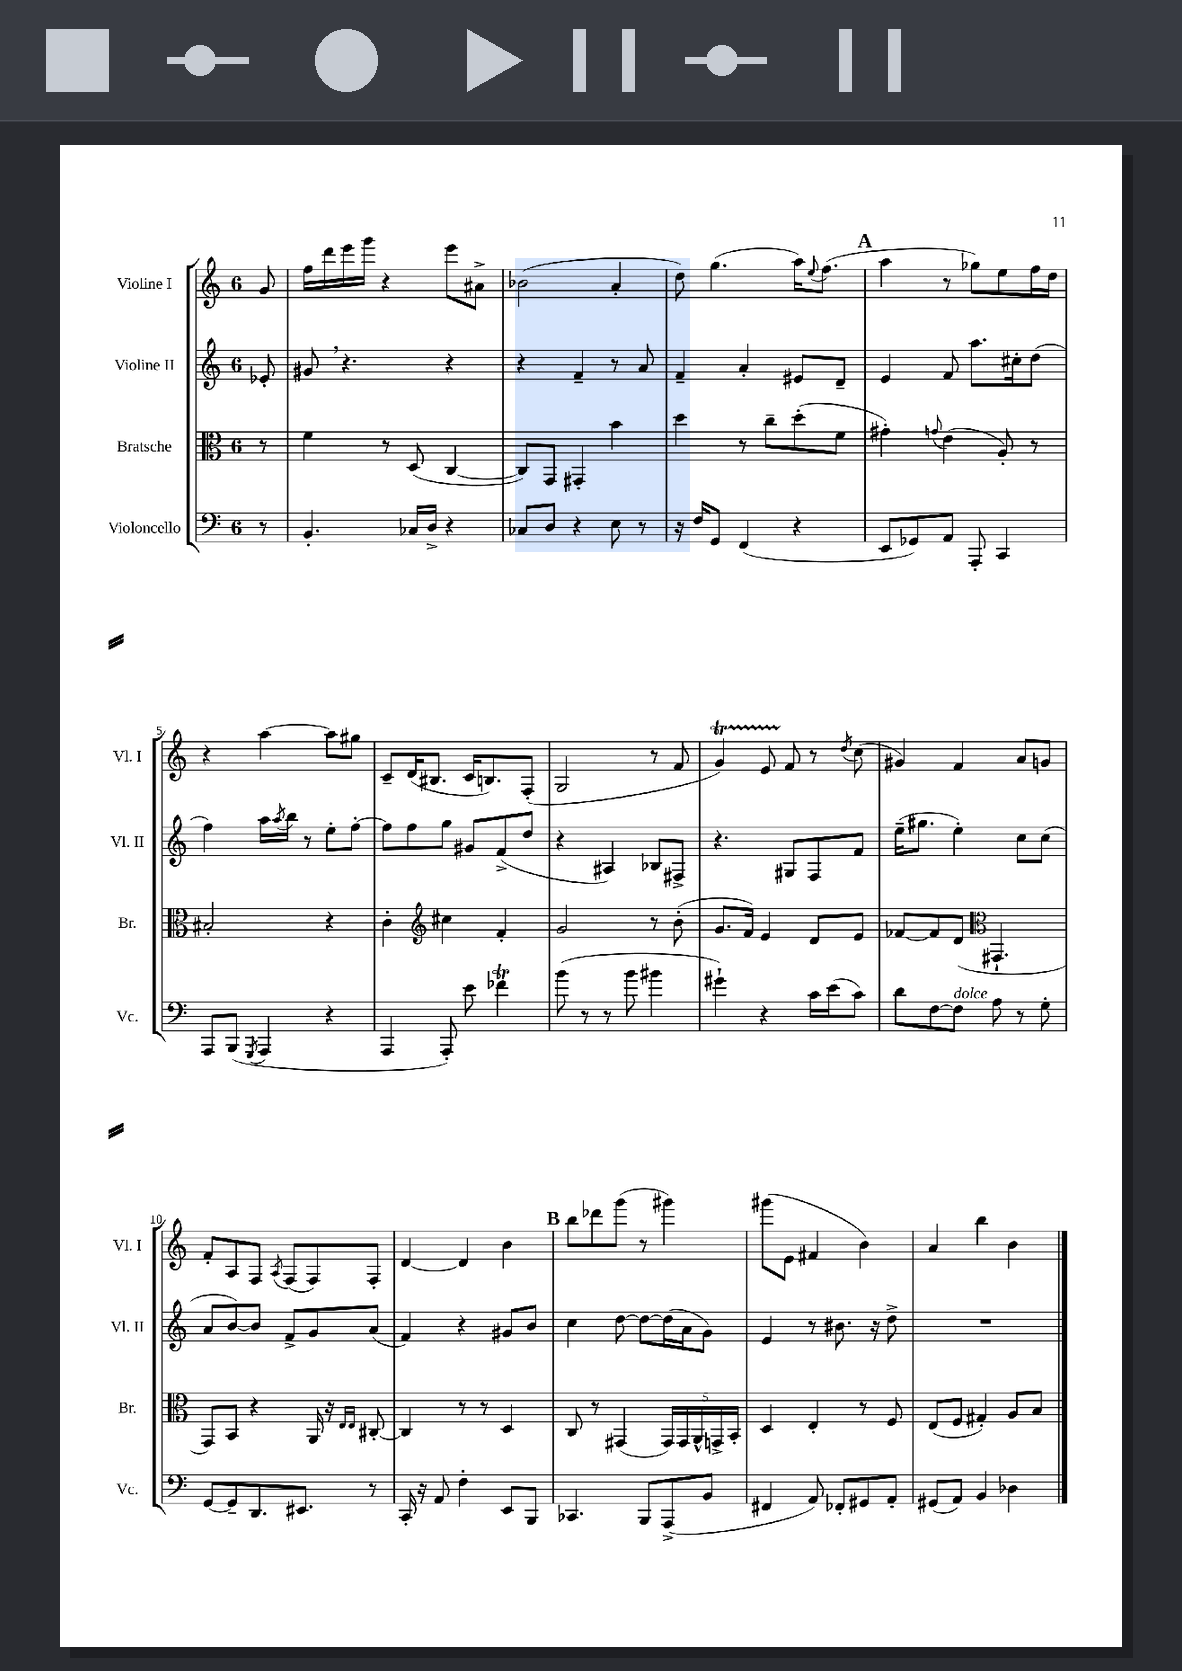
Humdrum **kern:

**kern	**kern	**kern	**kern
*staff4	*staff3	*staff2	*staff1
*clefF4	*clefC3	*clefG2	*clefG2
*k[]	*k[]	*k[]	*k[]
*M6/8	*M6/8	*M6/8	*M6/8
8r	8r	8e-'	8g
=	=	=	=
4.BB'	4f	8g#	16ff
.	.	.	16ddd
.	.	4.r	16eee
.	.	.	16ggg
.	8r	.	4r
16C-	(8D	.	.
16D^	.	.	.
4r	[4C	4r	8eee
.	.	.	8a#^
=	=	=	=
8C-	8C])	4r	(2b-
8D	8GG	.	.
4r	4GG#'	4f~	.
8E	4b	8r	4a'
8r	.	8a	.
=	=	=	=
16r	4dd	4f~	8dd)
16F	.	.	.
8GG	.	.	(4.gg
(4FF	8r	4a'	.
.	8cc~	.	.
4r	(8dd'	8e#	16aa)
.	.	.	8qqee
.	.	.	(8.ff
.	8f	8d~	.
=	=	=	=
8EE	4g#')	4e	4aa
8GG-)	.	.	.
.	8qqg	.	.
8AA	(4e	8f	8r
8AAA'	.	8.aa	8gg-)
4CC	8A')	.	8ee
.	.	16cc#'	.
.	8r	(8dd	16ff
.	.	.	16dd
=	=	=	=
8AAA	2B#'	4ff)	4r
(8BBB	.	.	.
8qGGG	.	.	.
4AAA	.	16aa	[4aa
.	.	8qaa	.
.	.	16bb	.
.	.	8r	.
4r	4r	8ee'	8aa]
.	.	[8ff'	8gg#
=	=	=	=
4AAA	4c'	8ff]	8c~
.	.	8ff	(16d
.	.	.	8.B#
*	*clefG2	*	*
8AAA')	4cc#	8gg	.
8e	.	8g#	16c
.	.	.	8.B)
4f-	4f'	(8f^	.
.	.	8dd	(8F'
=	=	=	=
(8b	2g	4r	2G
8r	.	.	.
8r	.	4A#)	.
8b	.	.	.
4b#	8r	8B-	8r
.	(8b'	8F#^	8f
=	=	=	=
4g#`)	8.g	4.r	4g)
.	16f)	.	.
4r	4e	.	8e
.	.	8G#	8f
16c	8d	8F	8r
(16e	.	.	.
.	.	.	8qdd
8c)	8e	8f	(8cc
=	=	=	=
8d	[8f-	(16ee~	4g#)
.	.	8.gg#	.
[8F	8f-]	.	.
8F]	(8d	4ee')	4f
*	*clefC3	*	*
8A	4.GG#`	.	.
8r	.	8cc	8a
8G'	.	(8cc	8g
=	=	=	=
[8GG	8GG)	8a	8f'
8GG~]	8BB	[8b)	8A
8.DD	4r	8b]	8F
.	.	.	8qA
.	.	8f^	(8F
8.EE#	.	.	.
.	16AA	8g	8F)
.	16r	.	.
.	16qqE	.	.
.	16qqE	.	.
8r	[8C#'	(8a	8F'
=	=	=	=
16CC'	4C#]	4f)	[4d
16r	.	.	.
8AA	.	.	.
4F'	8r	4r	4d]
.	8r	.	.
8EE	4D	8g#	4b
8BBB	.	8b	.
=	=	=	=
4.CC-	8C	4cc	8bb
.	8r	.	8ddd-
.	(4GG#	[8dd	(8ggg
8BBB	.	8dd_	8r
(8AAA^	20GG#)	(16dd]	4ggg#)
.	20GG#	.	.
.	.	16a	.
.	20AA^^	.	.
8BB	.	8g)	.
.	20GG^	.	.
.	20BB'	.	.
=	=	=	=
4FF#	4D	4e	(8ggg#
.	.	.	8e
8AA)	4E'	8r	4f#
8FF-'	.	8.b#	.
8GG#	8r	.	4b)
.	.	16r	.
8AA'	8F	8dd^	.
=	=	=	=
(8GG#	(8E	2.r	4a
8AA)	8F	.	.
4BB	4G#')	.	4bb
4D-	8A	.	4b
.	8B	.	.
==	==	==	==
*-	*-	*-	*-
